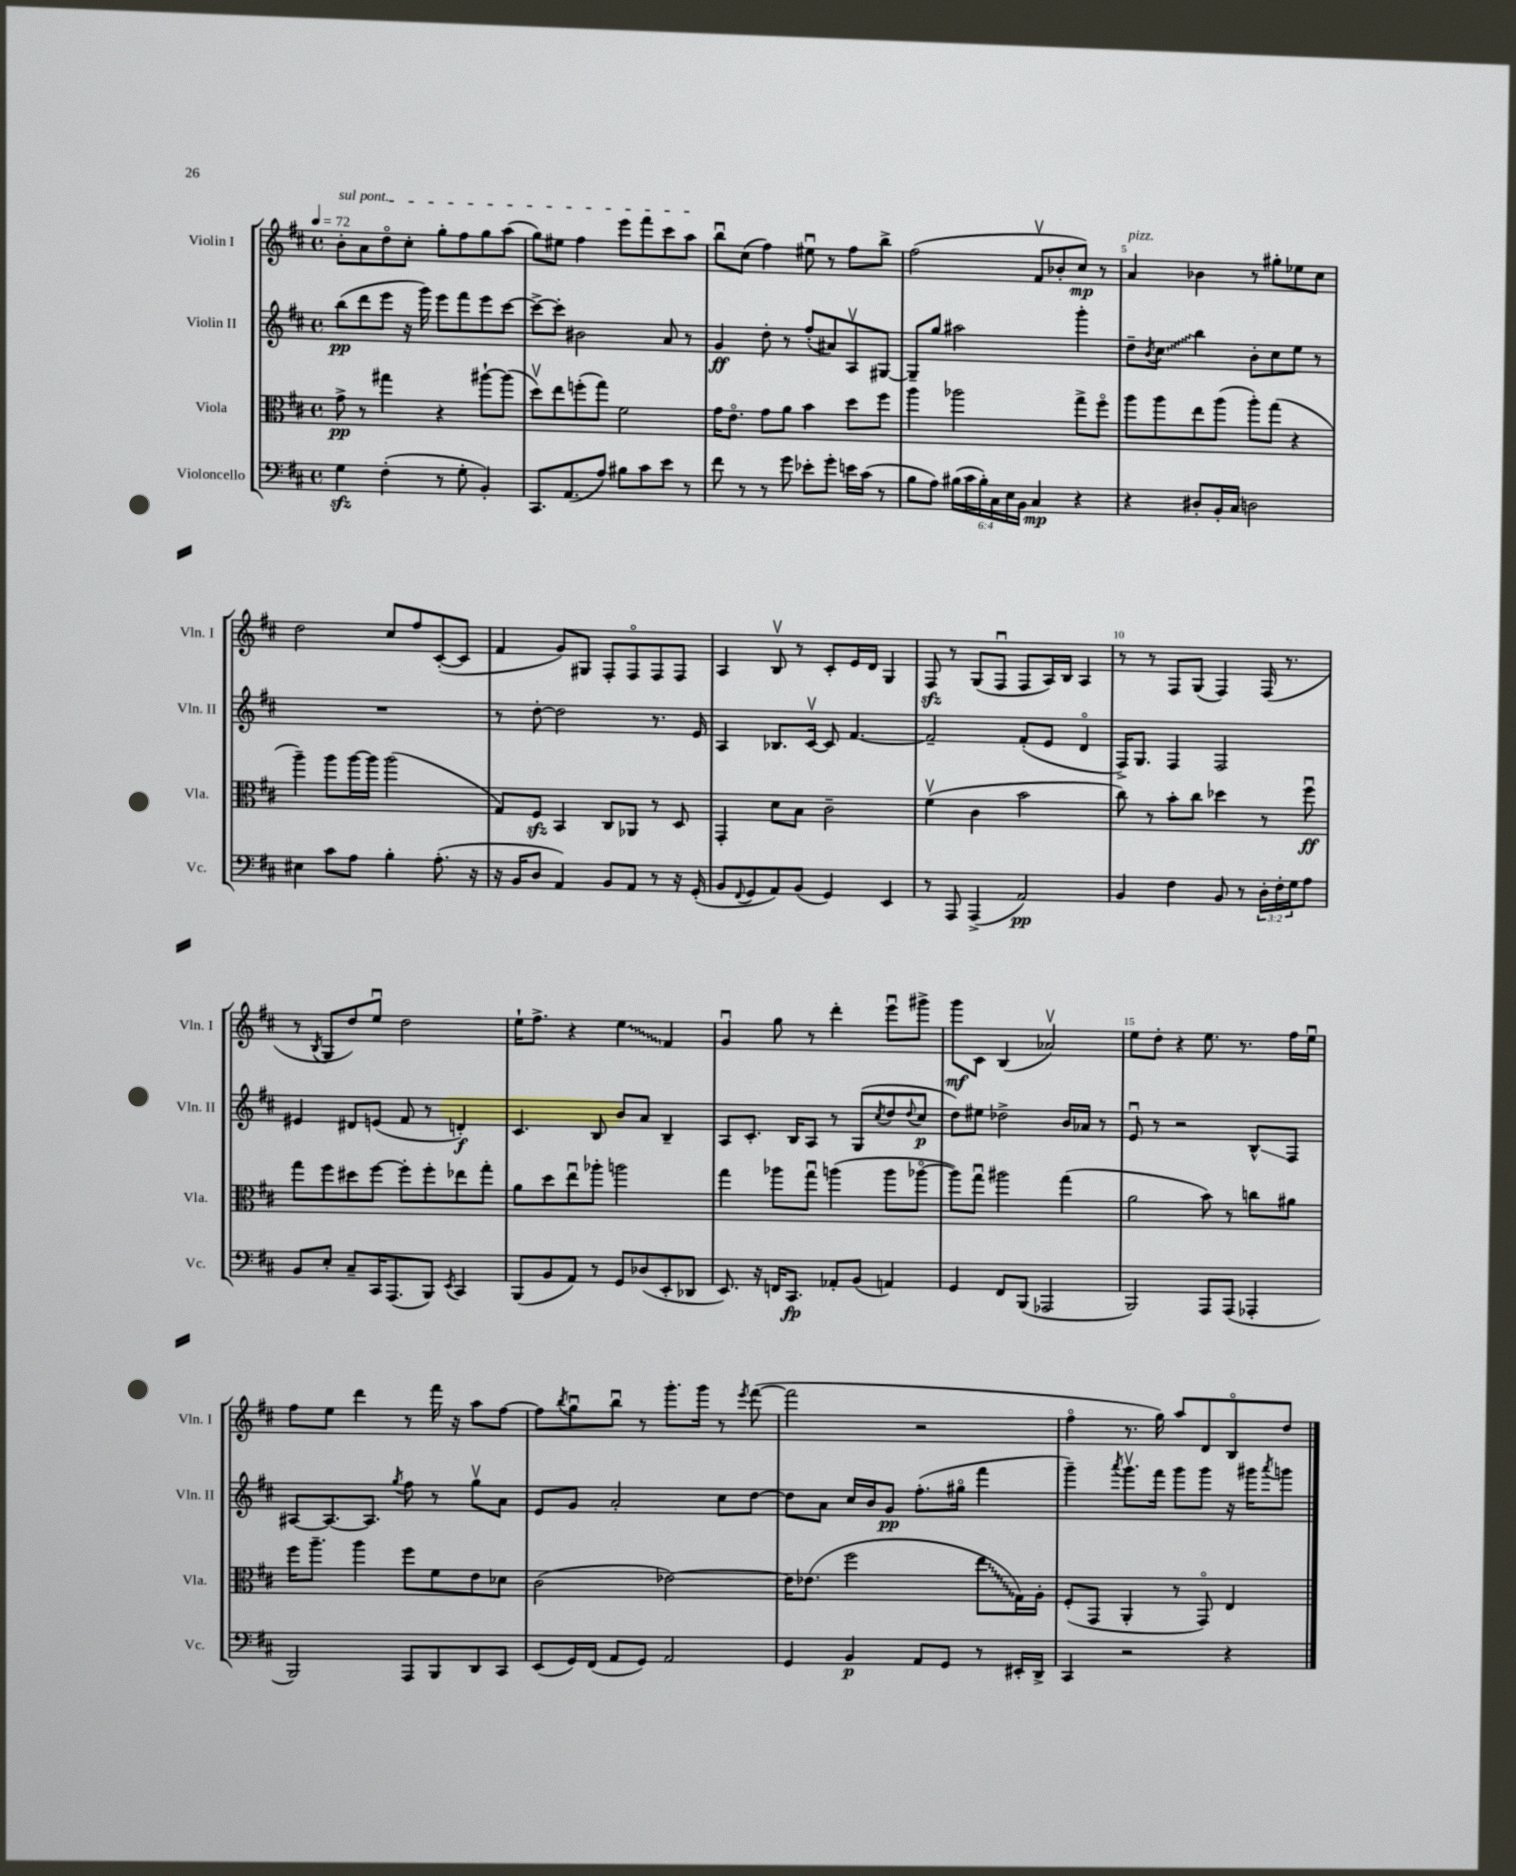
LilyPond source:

<<
\new StaffGroup <<
\new Staff = "s0" \with { instrumentName = "Violin I" shortInstrumentName = "Vln. I" } {
    \clef treble \key d \major \defaultTimeSignature \time 4/4 \tempo 4 = 72
    \once \override TextSpanner.bound-details.left.text = \markup { \italic "sul pont." } b'8-.\startTextSpan a'8 d''8\flageolet cis''8-. g''8-. fis''8 g''8 a''8( |
    g''8) eis''8 fis''4 e'''8 fis'''8 cis'''8 a''8\stopTextSpan |
    b''8\downbow cis''8( fis''4) eis''8\downbow r8 fis''8 b''8-> |
    fis''2( fis'8\upbow bes'8-. cis''8\mp) r8 |
    a'4^\markup { \italic "pizz." } bes'4 r8 gis''8-. ees''8 cis''8 |
    d''2 cis''8 fis''8 cis'8~-.( cis'8 |
    fis'4 g'8) gis8 fis8-. fis8\flageolet fis8 fis8 |
    a4 b8\upbow r8 cis'8-. e'16 d'16 g4 |
    fis8\sfz r8 g8( fis8\downbow fis8 a16) b16 a4 |
    r8 r8 fis8 g8( fis4) fis16( r8. |
    r8 \acciaccatura { b8 } g8 d''8) e''8\downbow d''2 |
    e''16-! fis''8.-> r4 \once \override Glissando.style = #'zigzag e''4\glissando fis'4 |
    g'4\downbow g''8 r8 d'''4-. e'''8\downbow gis'''8-> |
    g'''8\mf cis'8 b4( aes'2\upbow) |
    e''8 d''8-. r4 e''8. r8. fis''16 e''16\downbow |
    fis''8 e''8 d'''4 r8 fis'''16 r16 a''8 fis''8~ |
    fis''8 \acciaccatura { b''8 } g''8\downbow b''8\downbow r8 g'''8.-. g'''16 r8 \acciaccatura { e'''8 } fis'''8~( |
    fis'''2 r2 |
    fis''4\flageolet r8. g''16) a''8 d'8 b8\flageolet d''8 \bar "|." |
}
\new Staff = "s1" \with { instrumentName = "Violin II" shortInstrumentName = "Vln. II" } {
    \clef treble \key d \major \defaultTimeSignature \time 4/4
    b''8\pp( d'''8 e'''8 r16 g'''16) e'''8 fis'''8 e'''8 cis'''8~ |
    cis'''8~-> cis'''8-. bis'2 a'8 r8 |
    g'4\ff d''8-. r8 fis''8-.( ais'8) a8\upbow gis8~ |
    gis8-- g''8 ais''2 g'''4-. |
    d''8-- \acciaccatura { b'8 } \once \override Glissando.style = #'zigzag cis''8\glissando b''4 b'8-. cis''8 e''8 r8 |
    R1 |
    r8 d''8~-. d''2 r8. e'16 |
    a4 bes8. cis'16~\upbow cis'8 fis'4.~ |
    fis'2-- fis'8-.( e'8 d'4\flageolet |
    fis16->) g8. fis4 fis2 |
    eis'4 dis'8 e'8( fis'8 r8 d'4-.\f) |
    cis'4. b8 b'8 a'8 b4-- |
    a8 cis'8.-. b16 a8 r8 g8( \acciaccatura { cis''8 } d''8 \appoggiatura { d''8 } cis''8\p |
    d''8) eis''8 des''2-> b'16 aes'16 r8 |
    e'8\downbow r8 r2 b8-^\glissando fis8 |
    ais8~ ais8.~ ais8. \acciaccatura { g''8 } fis''8 r8 g''8\upbow a'8 |
    e'8 g'8 a'2-. cis''8 d''8~ |
    d''8 a'8 cis''16 b'16 g'8\pp fis''8.-.( gis''16\flageolet fis'''4 |
    g'''4--) \acciaccatura { a'''8 } g'''8.\upbow fis'''16 g'''8 g'''8 r16 gis'''16 \acciaccatura { a'''8 } g'''8 \bar "|." |
}
\new Staff = "s2" \with { instrumentName = "Viola" shortInstrumentName = "Vla." } {
    \clef alto \key d \major \defaultTimeSignature \time 4/4
    g'8->\pp r8 gis''4 r4 ais''8~-! ais''8( |
    d''8\upbow) e''8 f''8-.( g''8) fis'2 |
    g'16 e'8.\flageolet g'8 a'8 b'4 d''8 fis''8 |
    a''4 aes''2 g''8-> fis''8\flageolet |
    a''8 a''8 e''8 a''8( a''8-.) g''8( r4 |
    a''4--) a''8 a''16~ a''16 a''2( |
    g8) fis8\sfz b,4 cis8 aes,8 r8 d8 |
    g,4-. d'8 b8 cis'2-- |
    fis'4\upbow( cis'4 b'2 |
    cis''8) r8 b'8-. cis''8 des''4 r8 fis''8\downbow\ff |
    g''8 fis''8 dis''8 fis''8~ fis''8-. fis''8-. ees''8 g''8-. |
    a'8 d''8 e''8\downbow aes''8-. a''2 |
    g''4 aes''8 g''8\downbow a''4( a''8 aes''8~\flageolet |
    aes''8) g''8\downbow ais''2 g''4( |
    a'2 b'8) r8 c''8 ais'8 |
    fis''16 a''8.-- a''4 fis''8 fis'8 e'8 des'8 |
    cis'2( ees'2~) |
    ees'16 ees'8.( fis''2 \once \override Glissando.style = #'zigzag e''8\glissando g16) a16-. |
    fis8-.( g,8 a,4-. r8 g,8\flageolet) e4 \bar "|." |
}
\new Staff = "s3" \with { instrumentName = "Violoncello" shortInstrumentName = "Vc." } {
    \clef bass \key d \major \defaultTimeSignature \time 4/4 \override Staff.TupletNumber.text = #tuplet-number::calc-fraction-text
    g4\sfz fis4-.( r8 g8-. b,4-.) |
    cis,8. a,8.( a8) bis8 cis'8 e'8 r8 |
    fis'8 r8 r8 g'8 ees'8-. g'8-. e'16 cis'16( r8 |
    b8 a8) \tuplet 6/4 { bis16( cis'16 bis16-.) cis16 e16 b,16 } cis4\mp r4 |
    r4 dis8-. b,16-. cis16 d2 |
    eis4 cis'8 a8 b4-. a8.-.( r16 |
    r16 b,16 d8 a,4) b,8 a,8 r8 r16 g,16-.( |
    b,8 \appoggiatura { fis,8 } g,8 a,8) b,8( g,4) e,4 |
    r8 a,,8 a,,4->( a,2\pp) |
    b,4 fis4 b,8 r8 \tuplet 3/2 { d16-. fis16-. g16 } a8 |
    b,8 e8-. cis8-- cis,16 a,,8.( b,,8) \acciaccatura { e,8 } cis,4 |
    b,,8( b,8 a,8) r8 g,8 des8( e,8-. des,8 |
    e,8.) r16 f,16 cis,8.\fp aes,8-. b,8( a,4) |
    g,4 fis,8 b,,8( aes,,2 |
    b,,2) a,,8 a,,8( aes,,4-. |
    b,,2) a,,8 b,,8 d,8 cis,8 |
    e,8( g,16) fis,16( a,8 g,8) a,2 |
    g,4 b,4\p a,8 g,8 r8 eis,16-. d,16-> |
    cis,4 r2 r4 \bar "|." |
}
>>
>>
\layout { \context { \Score \override BarNumber.break-visibility = ##(#f #t #t) barNumberVisibility = #(every-nth-bar-number-visible 5) } }
